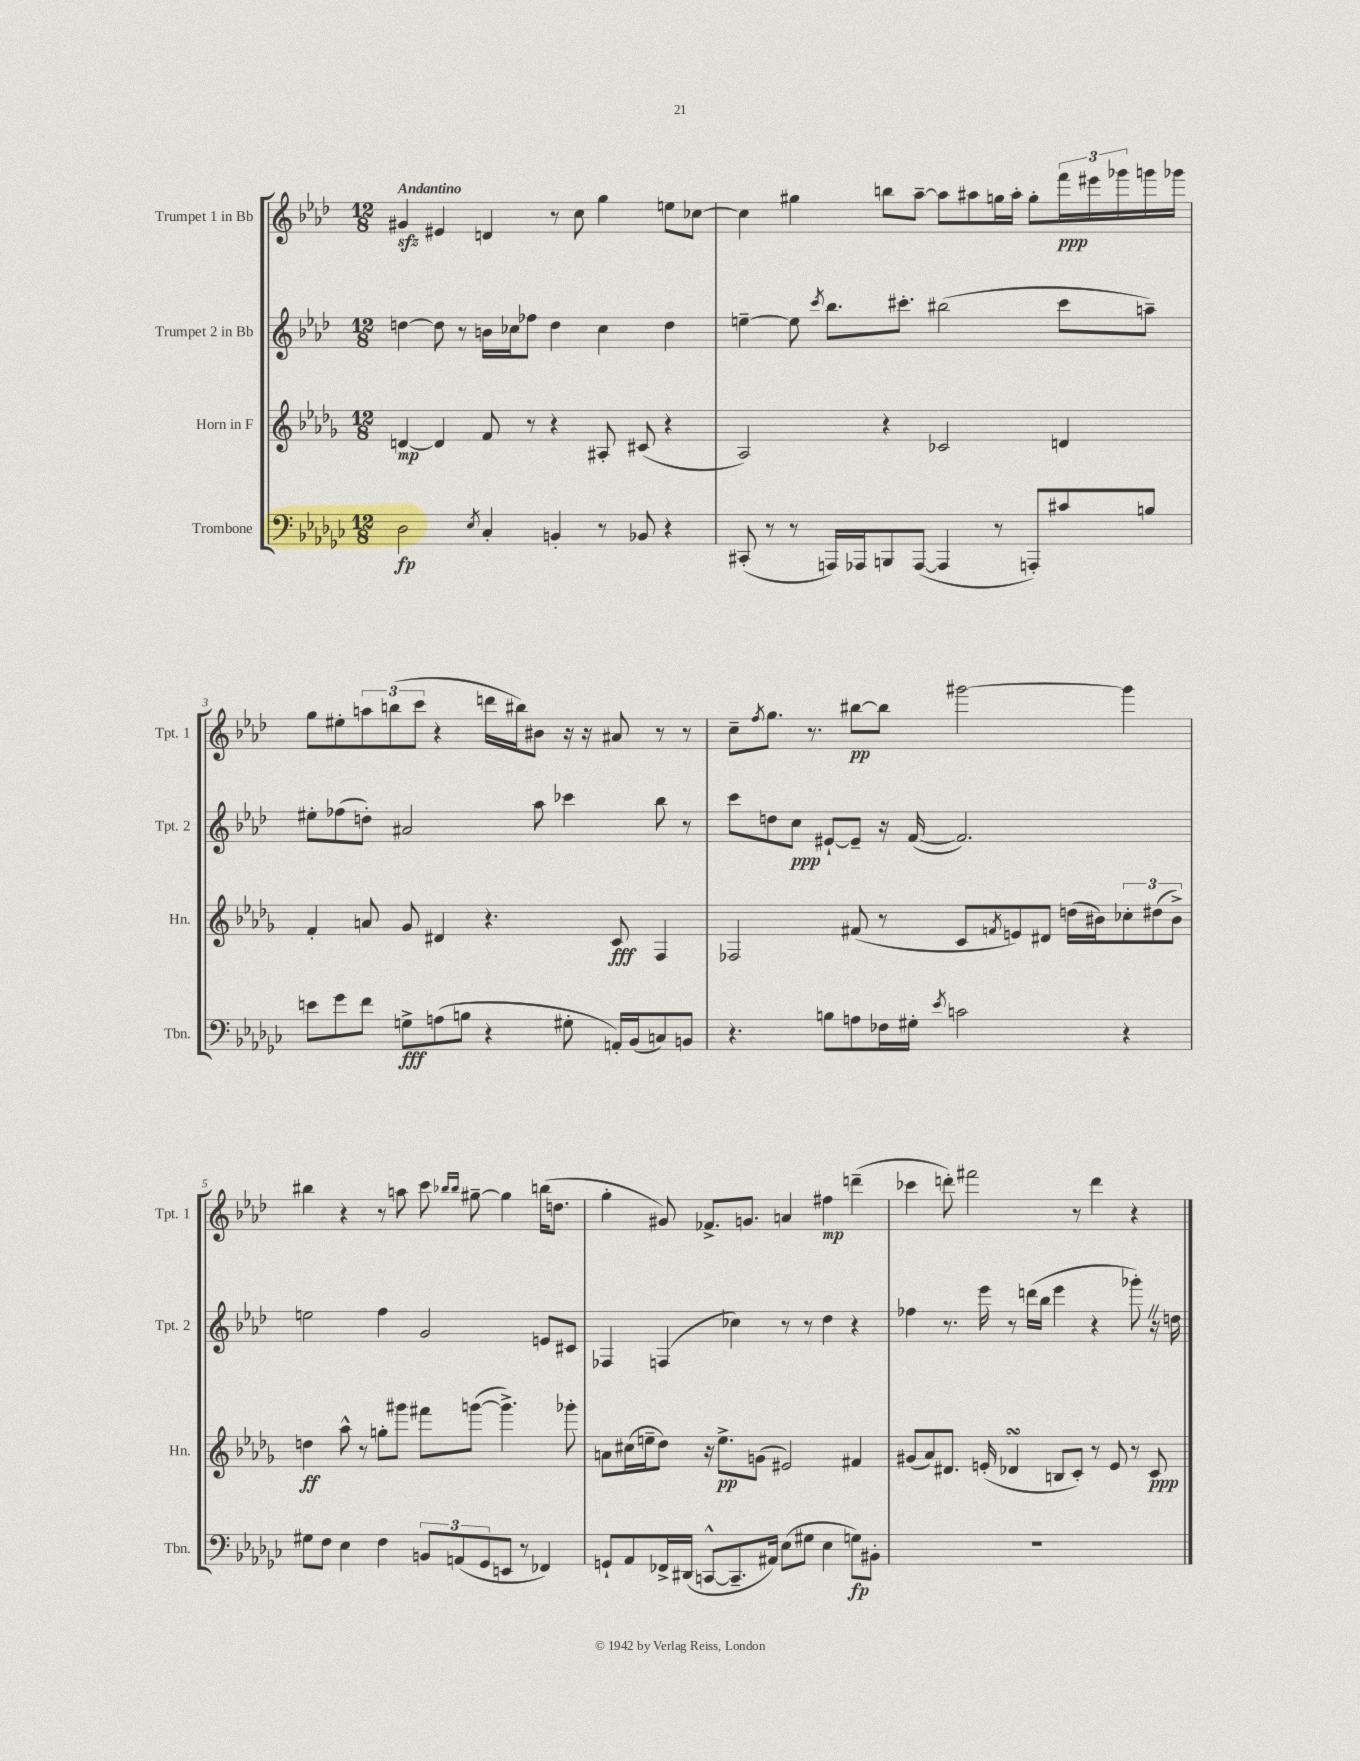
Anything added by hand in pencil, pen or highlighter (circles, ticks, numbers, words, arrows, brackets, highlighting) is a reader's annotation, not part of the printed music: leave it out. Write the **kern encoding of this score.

**kern	**kern	**kern	**kern
*staff4	*staff3	*staff2	*staff1
*clefF4	*clefG2	*clefG2	*clefG2
*k[b-e-a-d-g-c-]	*k[b-e-a-d-g-]	*k[b-e-a-d-]	*k[b-e-a-d-]
*M12/8	*M12/8	*M12/8	*M12/8
2D-	[4d	[4dd	4g#
.	4d]	8dd]	4e#
.	.	8r	.
8qE-	.	.	.
4C-'	8f	16b	4d
.	.	16cc-	.
.	8r	8ff-	.
4BB'	4r	4dd	8r
.	.	.	8cc
8r	8A#'	4cc-	4gg
8BB-	(8c#	.	.
4r	4r	4dd	8ee
.	.	.	[8cc-
=	=	=	=
(8CC#'	2A-)	[4ee~	4cc-]
8r	.	.	.
8r	.	8ee]	4gg#
.	.	8qccc	.
16AAA)	.	8.bb-	.
16AAA-	.	.	.
8BBB	4r	.	8bb
.	.	8.ccc#'	.
([8AAA-	.	.	[8aa-~
4AAA-]	2c-	(2bb#	8aa-]
.	.	.	8aa#
8r	.	.	16gg
.	.	.	16aa#'
8AAA')	.	.	8gg'
8c#	4d	8ccc#	24fff
.	.	.	24eee#
.	.	.	24ggg-
8B	.	8aa~)	16ggg
.	.	.	16ggg-
=	=	=	=
8e	4f'	8ee#'	8gg
8g-	.	(8ff-	8ee#'
8f	8a	8dd')	12aa
.	.	.	(12bb
8G^	8g-	2a#	.
.	.	.	12ccc
(8A	4d#	.	4r
8B	.	.	.
4r	4.r	.	16ddd
.	.	.	16bb#)
.	.	8aa-	8b#
8G#'	.	4ccc-	16r
.	.	.	16r
16AA')	8c	.	8a#
(16BB-	.	.	.
8C)	4F	8bb-	8r
8BB	.	8r	8r
=	=	=	=
4.r	2F-	8ccc	8cc~
.	.	.	8qff
.	.	8dd	8.gg
.	.	8cc	.
.	.	.	8.r
8B	.	[8e#`	.
8A	(8f#	8e#~]	[8bb#
16F-	8r	16r	8bb#]
16G#'	.	([16f	.
8qe-	.	.	.
2c	8c	2.f])	[2ggg#
.	8qf	.	.
.	8e)	.	.
.	8d#	.	.
.	(16dd	.	.
.	16b#)	.	.
4r	12cc-'	.	4ggg#]
.	(12dd#	.	.
.	12b#^)	.	.
=	=	=	=
8G#	4dd	2ee	4bb#
8F	.	.	.
4E-	8aa-^^	.	4r
.	8r	.	.
4F	8gg'	4ff	8r
.	8ggg#	.	8aa
12BB	8fff#	2g	8ccc
(12AA	.	.	.
.	.	.	16qqbb-
.	.	.	16qqbb-
.	([8ggg	.	[8gg#~
12GG-	.	.	.
8EE	4.ggg^])	.	4gg#]
8r	.	.	.
4FF-)	.	8e	(16bb
.	.	.	8.dd
.	8ggg-'	8c#	.
=	=	=	=
8GG`	8a	4F-	4gg'
8AA-	(16cc#	.	.
.	16ee~	.	.
16FF-^	8dd-)	(4F	8g#)
(16DD#	.	.	.
[8CC^^	16r	.	8.f-^
.	8.ee^	.	.
8.CC~]	.	4cc-)	.
.	.	.	8.g
.	(8g	.	.
16AA#)	.	.	.
(8E-	2e#)	8r	4a
8G#	.	8r	.
4E-	.	4dd-	4ff#
8G)	4f#	4r	(4ddd~
8BB#'	.	.	.
=	=	=	=
1.r	(8g#	4ff-	4ccc-
.	8a-)	.	.
.	8.d#	8.r	8ddd')
.	.	.	2fff#
.	(16e'	16eee-	.
.	4d-	8r	.
.	.	(16ddd	.
.	.	16bb-	.
.	8B	4eee-	.
.	8c')	.	8r
.	8r	4r	4ddd
.	8e	.	.
.	8r	8ggg-')	4r
.	8c	16r	.
.	.	16dd	.
==	==	==	==
*-	*-	*-	*-
